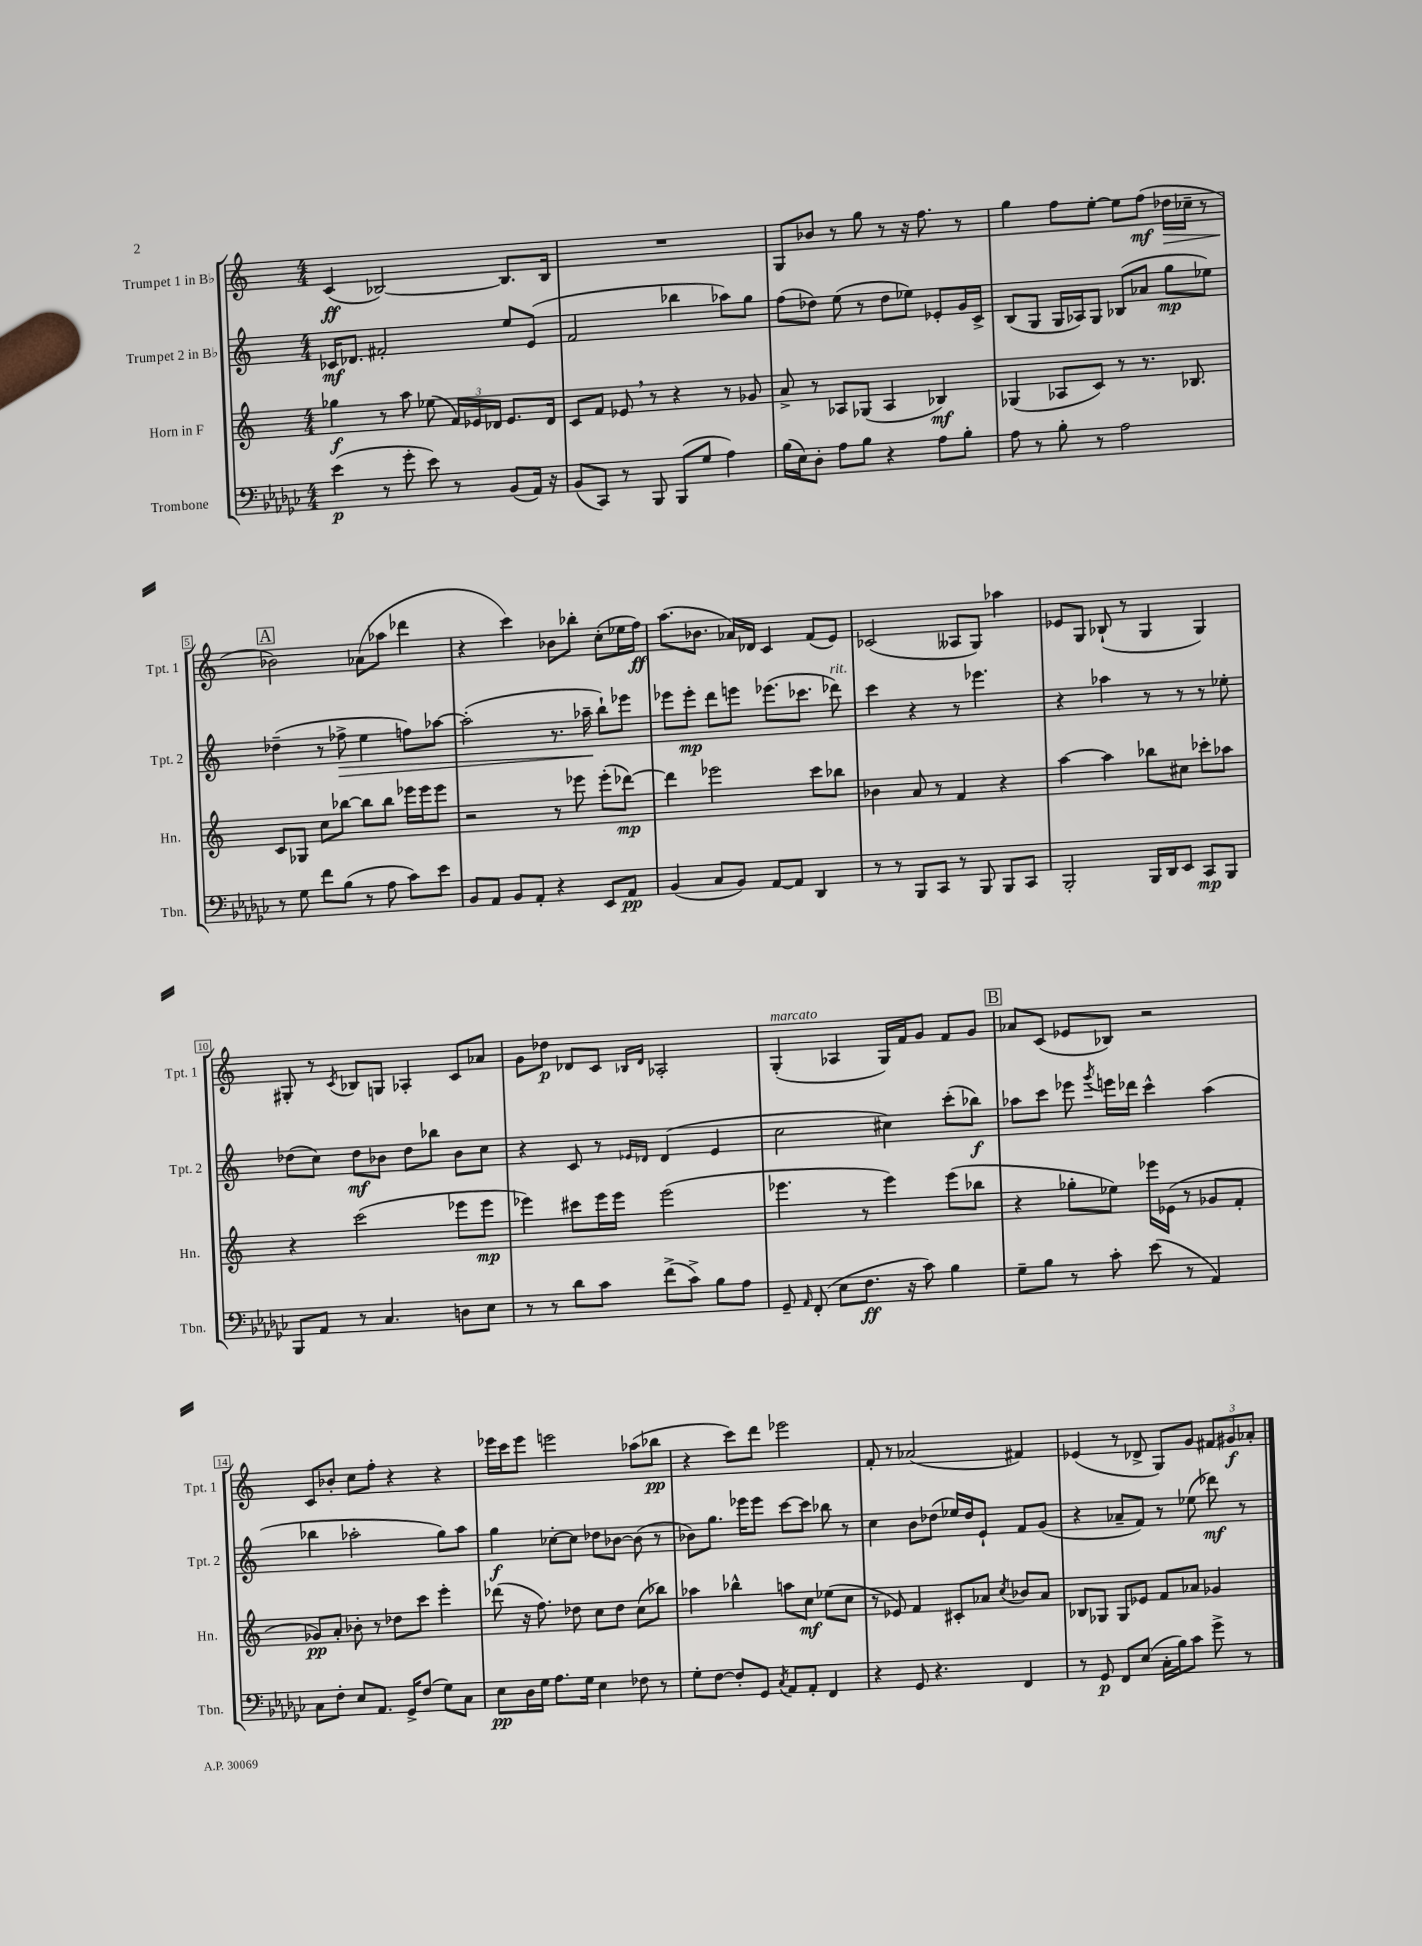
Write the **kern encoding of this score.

**kern	**kern	**kern	**kern
*staff4	*staff3	*staff2	*staff1
*clefF4	*clefG2	*clefG2	*clefG2
*k[b-e-a-d-g-c-]	*k[]	*k[]	*k[]
*M4/4	*M4/4	*M4/4	*M4/4
(4e-	4gg-	16c-	(4c
.	.	8.d-	.
8r	8r	2f#'	[2B-)
8g-'	8aa	.	.
8e-)	(8ee-	.	.
8r	24f)	.	.
.	24e-	.	.
.	24d-	.	.
(8BB-	8.e-	8ee	8.B-]
16AA-)	.	(8e	.
16r	16d-	.	16B-
=	=	=	=
(8BB-	8c	2f	1r
8CC-)	8f	.	.
8r	8e-	.	.
8BBB-	8r	.	.
(8BBB-	4r	4bb-	.
8G-	.	.	.
4A-)	8r	8aa-)	.
.	8g-	8gg	.
=	=	=	=
(16B-	8a^	(8ff	8G
16E-)	.	.	.
8D-'	8r	8dd-)	8b-
8A-	8A-	(8ee	8r
8B-	(8G-	8r	8gg
4r	4A-	8dd-	8r
.	.	8ee-)	16r
.	.	.	8.ff
8A-	4B-)	8e-'	.
8B-'	.	16g	8r
.	.	16c^	.
=	=	=	=
8A-	(4G-	(8B	4gg
8r	.	8G	.
8B-'	8A-	16G	8ff
.	.	16A-)	.
8r	8c)	8G	[8ee'
2A-	8r	(8B-	8ee]
.	8.r	8a-	(8ff
.	.	8gg	16dd-
.	8.B-	.	16cc-~
.	.	8ee-)	8r
=	=	=	=
8r	8c	(4dd-~	2b-)
8G-	8G-	.	.
8f	8cc	8r	.
(8B-	[8bb-	8ff-^	.
8r	8bb-]	4ee	(8a-
8A-	8bb-	.	8aa-
8c-)	16eee-	8ff)	4ddd-
.	16eee-	.	.
8e-	8eee-	[8aa-	.
=	=	=	=
8BB-	2r	(2aa-']	4r
8AA-	.	.	.
8BB-	.	.	4ccc)
8AA-'	.	.	.
4r	8r	8.r	8b-
.	8eee-	.	8bb-'
.	.	16aa-~	.
8EE-	(8eee-'	8bb`)	(8cc'
8AA-	[8ddd-)	8eee-	16ee-
.	.	.	16ff)
=	=	=	=
(4BB-	4ddd-]	8eee-	(8.aa
.	.	8eee-'	.
.	.	.	8.b-
8C-	2eee-	8ddd	.
8BB-)	.	8eee	16a-)
.	.	.	16d-
[8AA-	.	(8.eee-	4c
8AA-]	.	.	.
.	.	8.ccc-	.
4DD-	8ccc	.	(8f
.	8bb-	8ddd-)	8e)
=	=	=	=
8r	4b-	4ccc	(2c-
8r	.	.	.
8BBB-	8a	4r	.
8CC-	8r	.	.
8r	4f	8r	8A--
8BBB-	.	4.eee-	8G)
8BBB-	4r	.	4aa-
8CC-	.	.	.
=	=	=	=
2BBB-'	[4aa	4r	8e-
.	.	.	8G
.	4aa]	4aa-	(8B-`
.	.	.	8r
16BBB-	8bb-	8r	4G
16DD-	.	.	.
8EE-	8cc#	8r	.
8CC-	8ccc-'	8r	4G)
8BBB-	8aa-	8ee-'	.
=	=	=	=
8BBB-	4r	(8dd-	8G#'
8AA-	.	8cc)	8r
.	.	.	8qc
8r	(2ccc	8dd-	8B-
4.C-	.	8b-	8G
.	.	8dd-	4A-'
.	.	8bb-	.
8D	8eee-	8b-	8c
8E-	8eee-	8cc	8a-
=	=	=	=
8r	4eee-)	4r	8g
8r	.	.	8dd-
8d-	8ccc#	8c	8d-
8c-	16eee-	8r	8c
.	16eee-	.	.
.	.	16qqe-	16qqB-
.	.	16qqd-	16qqd-
(8f^	(2eee-	(4d-	2A-'
8c-^)	.	.	.
8B-	.	4e-	.
8A-	.	.	.
=	=	=	=
8GG-~	4.eee-	2cc	(4G'
16qqAA-	.	.	.
(8FF'	.	.	.
8E-	.	.	4A-
8.F	8r	.	.
.	4eee-)	4cc#)	16G)
16r	.	.	16f
8c-)	.	.	8g
4B-	(8eee-	(8ccc'	8f
.	8bb-	8bb-)	8g
=	=	=	=
8G-~	4r	8aa-	8a-
8B-	.	8ccc	(8c
8r	8gg-'	8eee-	8e-
.	.	8qggg	.
8c-'	8ee-)	16eee	8B-)
.	.	16ddd-	.
(8e-	16eee-	4ccc^^	2r
.	(16e-	.	.
8r	8r	.	.
4AA-)	8g-	(4aa-	.
.	8f'	.	.
=	=	=	=
8C-	8g-)	4bb-	8c
8F'	8a'	.	8b-'
8E-	8b-'	2aa-'	8cc
8.AA-	8r	.	8ff'
.	8dd-	.	4r
16GG-^	.	.	.
(8F	8ccc	.	.
8G-)	4eee'	8gg)	4r
8C-	.	8aa-	.
=	=	=	=
8E-	(8ddd-	4gg	16eee-
.	.	.	16ccc
16D-	16r	.	8eee-
16G-	8.ff)	.	.
8.A-	.	[8cc-'	2eee
.	8dd-	8cc-]	.
16G-	.	.	.
4E-	8cc	8dd-	.
.	8dd-	[8b-	.
8F-	(8cc	(8b-]	(8aa-
8r	8bb-)	8r	8bb-
=	=	=	=
8G-'	4aa-	8b-)	4r
[8F	.	8.gg	.
8F']	4bb-^^	.	8ccc)
.	.	16eee-	.
8GG-	.	8eee-	8ddd
8qC-	.	.	.
8AA-	8aa	[8ccc	2eee-
8AA-'	8cc	8ccc]	.
4FF	(8ee-	8bb-	.
.	8cc	8r	.
=	=	=	=
4r	8r	4cc	8f'
.	8e-)	.	8r
8GG-	4f	8b	(2a-
4.r	.	(8dd-	.
.	8c#'	16ee-)	.
.	.	16dd-	.
.	8a-	8e`	.
.	8qcc	.	.
4FF	8b-	8f	4f#)
.	8a-	(8g	.
=	=	=	=
8r	8B-	4r	(4e-
8GG-	8G-	.	.
8FF	8G-	8a-~	8r
(8E-	8e-	8f)	8d-^
16C-'	8f	8r	8G)
16B-)	.	.	.
8c-	8a-	(8ee-	8g
8g-^	4g-	8ddd-)	12f#
.	.	.	12g#
8r	.	8r	.
.	.	.	12a-'
==	==	==	==
*-	*-	*-	*-
